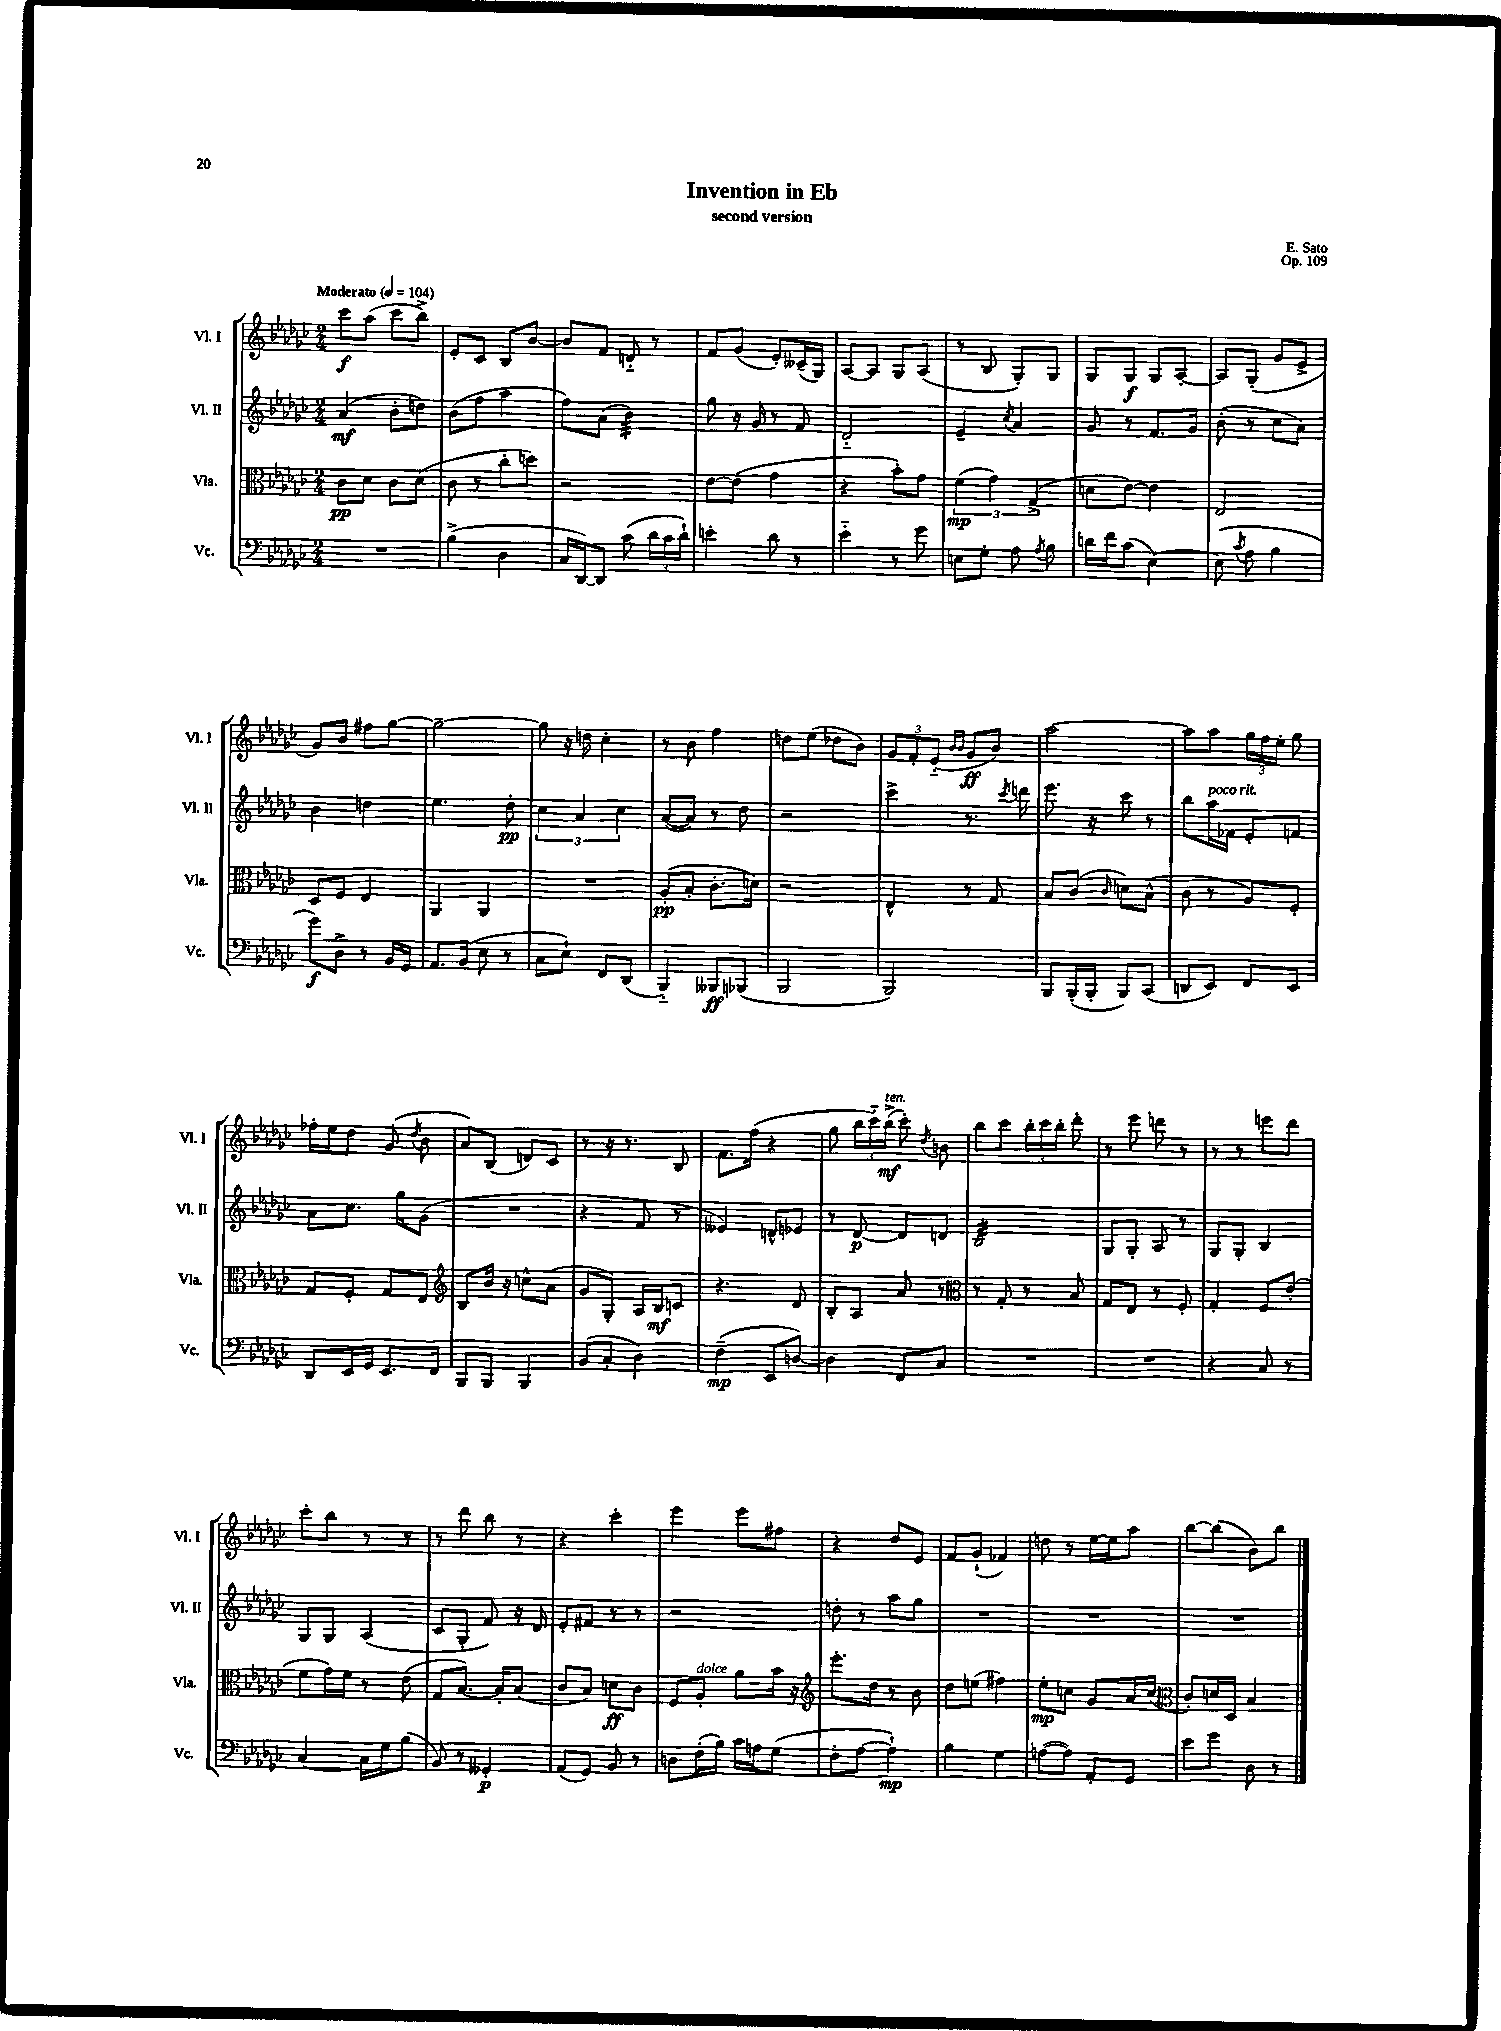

**kern	**kern	**kern	**kern
*staff4	*staff3	*staff2	*staff1
*clefF4	*clefC3	*clefG2	*clefG2
*k[b-e-a-d-g-c-]	*k[b-e-a-d-g-c-]	*k[b-e-a-d-g-c-]	*k[b-e-a-d-g-c-]
*M2/4	*M2/4	*M2/4	*M2/4
*MM104	*MM104	*MM104	*MM104
2r	8c-\L	(4a-/	8ccc-\L
.	8d-\J	.	(8aa-\J
.	8c-\L	8b-'\L	8ccc-\L
.	(8d-\J	8dd\J)	8bb-^\J)
=	=	=	=
(4B-^\	8c-\	(8b-\L	8e-'/L
.	8r	8ff\J	8c-/J
4D-\	8cc-'\L	4aa-\	8B-/L
.	8dd\J)	.	[8b-/J
=	=	=	=
16C-/LL	2r	8ff\L)	8b-/]L
[16DD-/J)	.	.	.
8DD-/]J	.	(8a-\J	8f/J
(8c-\	.	4b-\)	8d'~/
24d-\LL	.	.	8r
24c-\	.	.	.
24d-`\JJ)	.	.	.
=	=	=	=
4e'\	[8e-\L	8gg-\	8f/L
.	(8e-\]J	16r	(8g-/J
.	.	16g-/	.
8d-\	4g-\	8r	8e-'/L)
8r	.	8f/	(16c--~/L
.	.	.	16G-/JJ)
=	=	=	=
4e-'~\	4r	2d-'~/	[8A-/L
.	.	.	8A-/]J
8r	8b-'\L)	.	8G-/L
8g-\	8g-\J	.	(8A-/J
=	=	=	=
8E\L	(6f\	4e-~/	8r
8G-'\J	.	.	8B-/
.	6g-\)	.	.
.	.	8qcc-/	.
8A-\	.	4a-/	8G-'/L)
.	(6G-^/	.	.
8qA-/	.	.	.
8B-\	.	.	8G-/J
=	=	=	=
16d\LL	8d\L	8g-/	8G-/L
16f\J	.	.	.
(8c-\J	[8e-\J)	8r	8G-/J
[4E-\)	4e-\]	8.f/L	8G-/L
.	.	.	[8A-'/J
.	.	16g-/Jk	.
=	=	=	=
(8E-\]	2E-/	(8b-'\	8A-/]L
8qc-/	.	.	.
8A-\	.	8r	(8G-'/J
4B-\	.	8cc-\L	8g-/L
.	.	8a-\J)	8e-^/J
=	=	=	=
8g-\L)	8D-/L	4b-\	8g-/L)
8D-^\J	8F/J	.	8b-/J
8r	4E-/	4dd\	8ff#\L
16BB-/LL	.	.	[8gg-\J
16GG-/JJ	.	.	.
=	=	=	=
8.AA-/L	4AA-/	4.ee-\	2gg-~\_
(16BB-/Jk	.	.	.
8E-\	4AA-/	.	.
8r	.	8dd-'\	.
=	=	=	=
8C-\L	2r	6cc-\	8gg-\]
8E-`\J)	.	.	16r
.	.	6a-/	.
.	.	.	16dd\
8FF/L	.	.	4cc-'\
.	.	6cc-\	.
(8DD-/J	.	.	.
=	=	=	=
4BBB-'~/)	(8A-'/L	([8a-/L	8r
.	8B-'/J	8a-/]J)	8b-\
8BBB--/L	8.c-'\L	8r	4ff\
(8BBB-/J	.	8dd-\	.
.	16d\Jk)	.	.
=	=	=	=
2BBB-/	2r	2r	8dd\L
.	.	.	(8ee-\J
.	.	.	8dd-\L
.	.	.	8b-\J)
=	=	=	=
2BBB-/)	4E-^^/	4ccc-^\	12g-/L
.	.	.	12f'/
.	.	.	(12e-'~/J
.	.	.	16qqb-/LL
.	.	.	16qqb-/JJ
.	8r	8.r	8g-/L
.	8G-/	.	8b-/J)
.	.	8qccc-/	.
.	.	16ddd\	.
=	=	=	=
8BBB-/L	8B-/L	8.eee-\	[2aa-\
(16BBB-'/L	(8c-/J	.	.
16BBB-'/JJ	.	16r	.
.	16qqc-/	.	.
8BBB-/L)	8d\L)	8ccc-\	.
(8CC-/J	(8B-^^\J	8r	.
=	=	=	=
8DD/L	8c-\	8bb-\L	8aa-\]L
8EE-/J)	8r	16aa-\L	8aa-\J
.	.	16f-\JJ	.
8FF/L	8A-/L)	8e-'/L	24gg-\LL
.	.	.	24ff\
.	.	.	24ee-'\JJ
8EE-/J	8F'/J	8f/J	8gg-\
=	=	=	=
8DD-/L	8G-/L	8a-\L	16ff-'\LL
.	.	.	16ee-\J
16EE-/L	8F'/J	8.cc-\J	8dd-\J
16GG-/JJ	.	.	.
8.EE-/L	8G-/L	.	(8g-/
.	.	16gg-\LK	.
.	.	.	8qdd-/
.	8E-/J	(8g-\J	8b-\
16FF/Jk	.	.	.
=	=	=	=
*	*clefG2	*	*
8BBB-/L	8B-/L	2r	8a-/L)
8BBB-/J	16b-/Jk	.	(8B-/J
.	16r	.	.
4BBB-/	8cc^^\L	.	8d/L)
.	(8a-\J	.	8c-/J
=	=	=	=
(8BB-/L	8g-/L	4r	8r
8C-'/J	8G-'/J)	.	16r
.	.	.	8.r
4D-\)	16A-/LL	8f/	.
.	16B-/J	.	.
.	8c/J	8r	8B-/
=	=	=	=
(4F~\	4.r	4e--/)	8.f\L
.	.	.	(16ff\Jk
8EE-/L	.	8d^^/L	4r
[8D/J)	8d-/	8e-/J	.
=	=	=	=
4D\]	8B-'/L	8r	8gg-\
.	8A-/J	[8d-/	24bb-\LL
.	.	.	24ccc-'~\)
.	.	.	(24bb-^\JJ
8FF/L	8a-/	8d-/]L	8ccc-'\)
.	.	.	8qdd-/
8C-/J	8r	8d/J	8b\
=	=	=	=
*	*clefC3	*	*
2r	8r	2B-/	8bb-\L
.	8G-'/	.	8ccc-\J
.	8r	.	24bb-'\LL
.	.	.	24ccc-\
.	.	.	24bb-'\JJ
.	8B-/	.	8ddd-'\
=	=	=	=
2r	8G-/L	8G-/L	8r
.	8E-/J	8G-'/J	8eee-\
.	8r	8A-/	8ddd\
.	8F'/	8r	8r
=	=	=	=
4r	4G-'/	8G-/L	8r
.	.	8G-'/J	8r
8C-/	8F/L	4B-/	8eee\L
8r	(8e-'/J	.	8ddd-\J
=	=	=	=
[4C-/	8f\L	8G-/L	8ccc-'\L
.	16g-\L)	8G-/J	8bb-\J
.	16f\JJ	.	.
16C-\]LL	8r	(4A-/	8r
16G-\J	.	.	.
(8B-\J	(8e-\	.	8r
=	=	=	=
8BB-/)	8G-/L	8c-/L	8r
8r	[8.B-/J)	8G-'/J	8ddd-\
4GG--'/	.	8f/)	8bb-\
.	16B-'/]LK	.	.
.	(8B-/J	16r	8r
.	.	16d-/	.
=	=	=	=
(8AA-/L	8c-/L	8e-'/L	4r
8GG-/J)	8B-/J)	8f#/J	.
8BB-/	8d\L	8r	4ccc-'\
8r	8c-\J	8r	.
=	=	=	=
8D\L	8F/L	2r	4eee-\
(16F'\L	8A-'/J	.	.
16B-\JJ)	.	.	.
16c-\LL	8a-\L	.	8eee-\L
16A\J	.	.	.
(8G-\J	16b-\Jk	.	8ff#\J
.	16r	.	.
=	=	=	=
*	*clefG2	*	*
8F'\L	8.eee-'\L	8dd'\	4r
[8A-\J	.	8r	.
.	16dd-\Jk	.	.
4A-`\])	8r	8aa-\L	8dd-/L
.	8b-\	8gg-\J	8e-/J
=	=	=	=
4B-\	8dd-\L	2r	8f/L
.	(8ee\J	.	(8g-`/J
4G-\	4ff#\)	.	4f-/)
=	=	=	=
([8A\L	8ee-'\L	2r	8dd\
8A\]J)	8cc\J	.	8r
8AA-'/L	8g-/L	.	[16ee-\LL
.	.	.	16ee-\]J
8GG-/J	16a-/L	.	8aa-\J
.	(16cc/JJ	.	.
=	=	=	=
*	*clefC3	*	*
8e-\L	8c-'/L)	2r	[8bb-\L
8g-\J	16d/L	.	(8bb-\]J
.	16D-/JJ	.	.
8D-\	4B-/	.	8b-\L)
8r	.	.	8bb-\J
==	==	==	==
*-	*-	*-	*-
